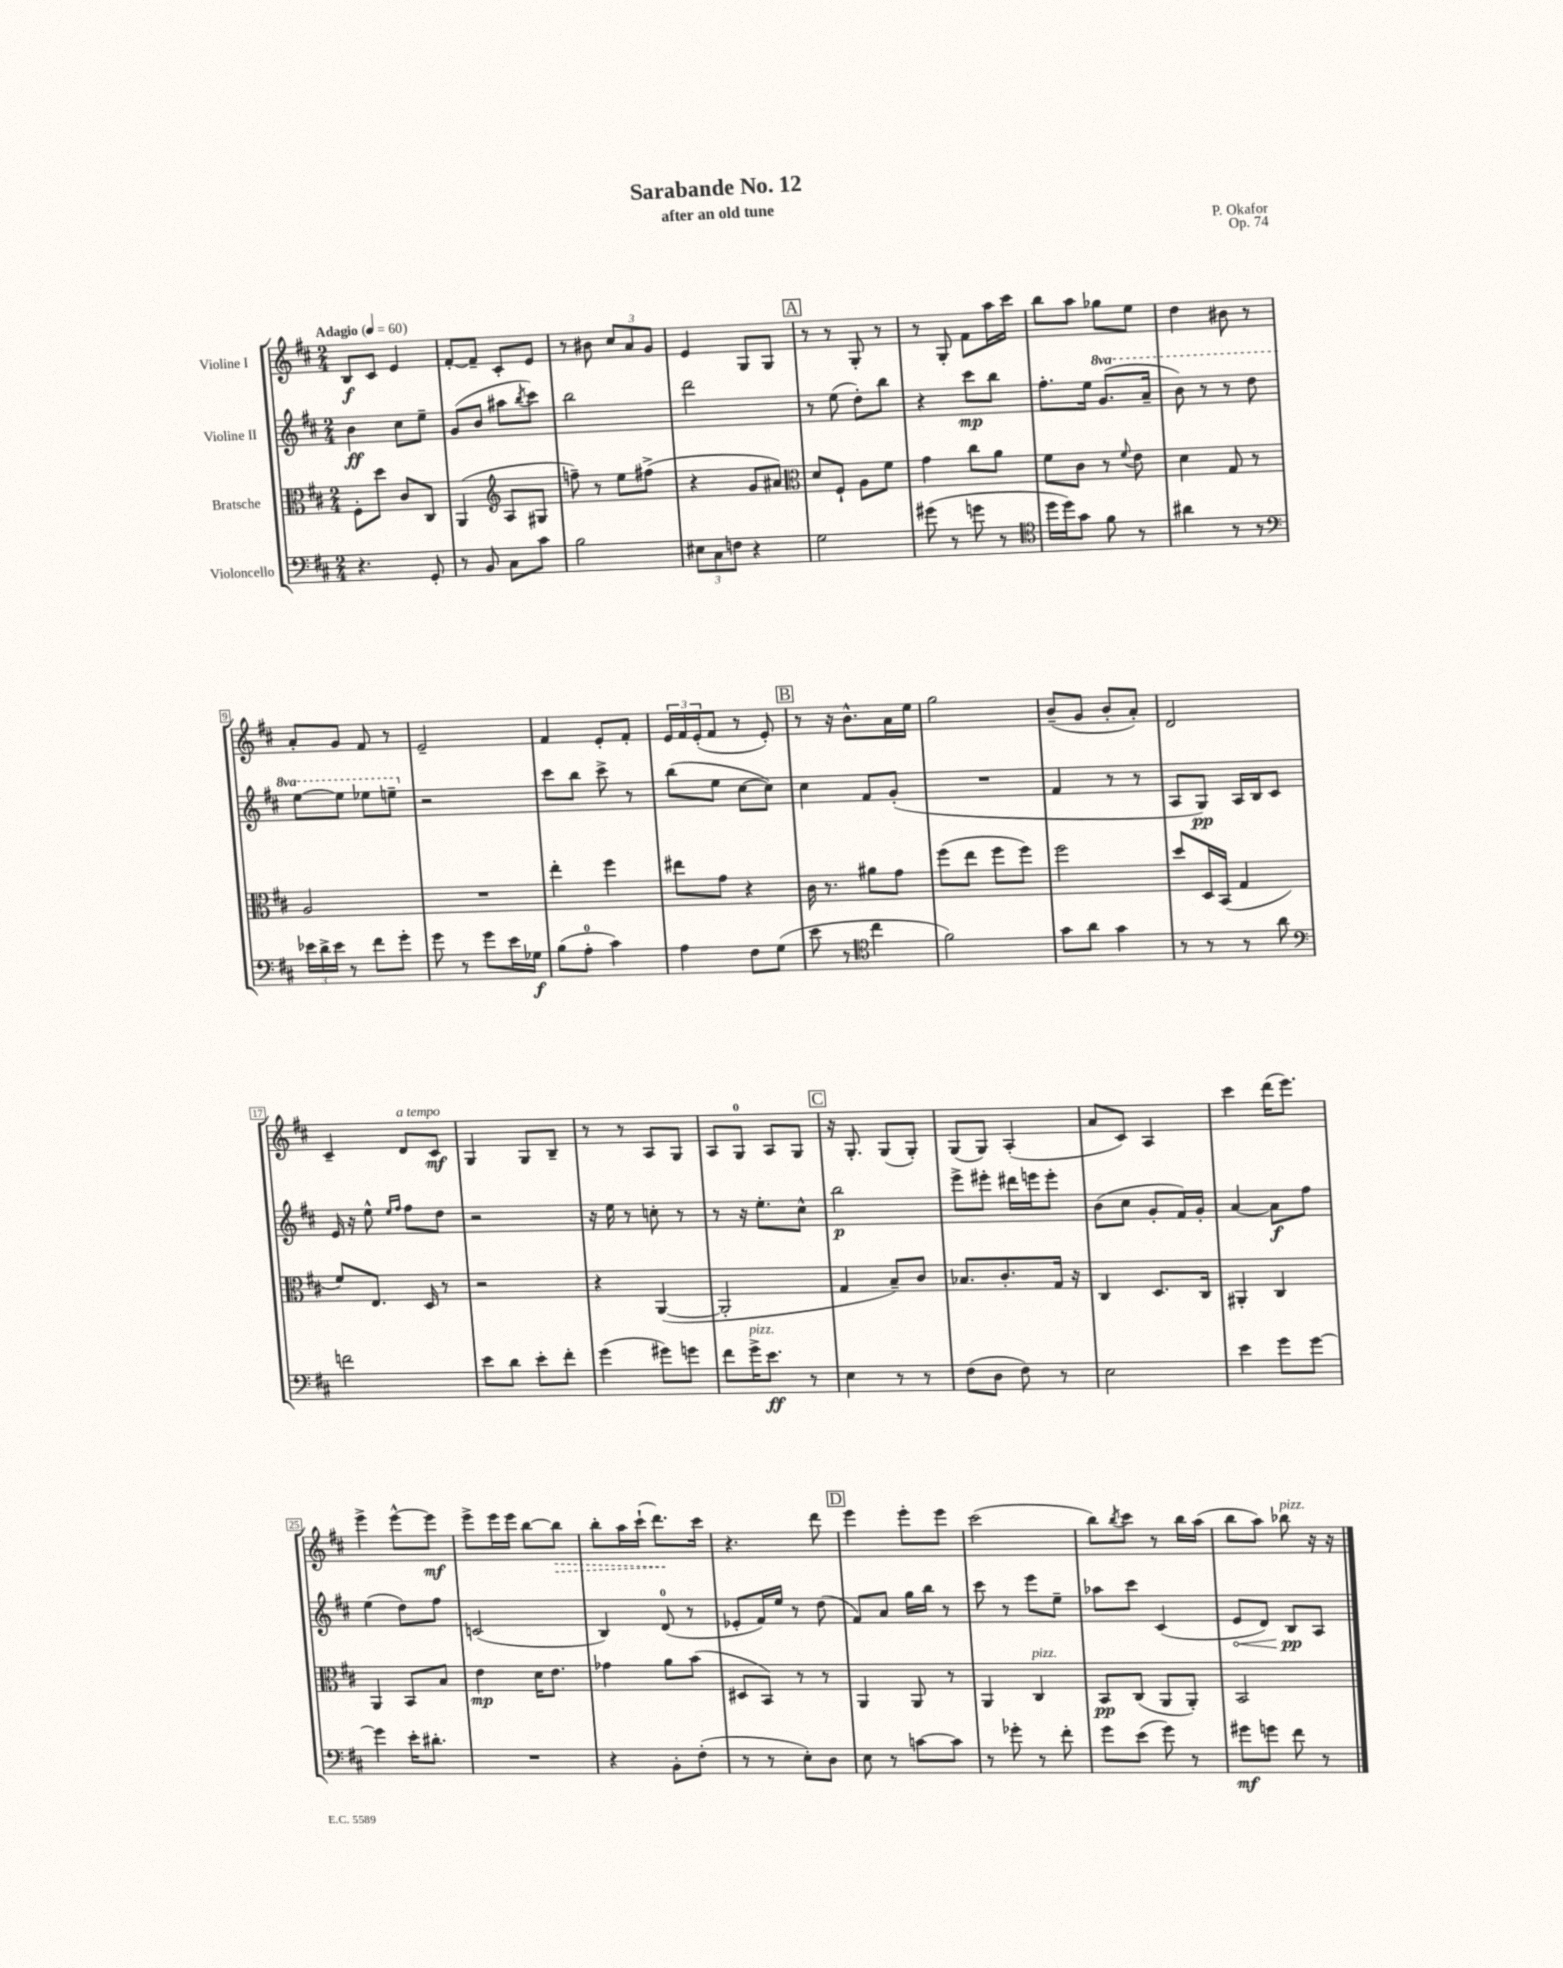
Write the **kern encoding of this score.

**kern	**dynam	**kern	**dynam	**kern	**dynam	**kern	**dynam
*part4	*part4	*part3	*part3	*part2	*part2	*part1	*part1
*staff4	*staff4	*staff3	*staff3	*staff2	*staff2	*staff1	*staff1
*I"Violoncello	*	*I"Bratsche	*	*I"Violine II	*	*I"Violine I	*
*clefF4	*	*clefC3	*	*clefG2	*	*clefG2	*
*k[f#c#]	*	*k[f#c#]	*	*k[f#c#]	*	*k[f#c#]	*
*M2/4	*	*M2/4	*	*M2/4	*	*M2/4	*
*MM60	*	*MM60	*	*MM60	*	*MM60	*
=1	=1	=1	=1	=1	=1	=1	=1
!	!	!	!	!	!	!LO:TX:a:B:t=Adagio	!
4.r	.	8F#'\L	.	4b\	ff	8B/L	f
.	.	8dd\J	.	.	.	8c#/J	.
.	.	8c#/L	.	8cc#\L	.	4e/	.
8GG'/	.	8C#/J	.	8ee~\J	.	.	.
=2	=2	=2	=2	=2	=2	=2	=2
8r	.	(4AA/	.	(8g/L	.	[8f#'/L	.
8BB/	.	.	.	8b/J	.	8f#~/J]	.
*	*	*clefG2	*	*	*	*	*
8C#\L	.	8A/L	.	8aa#X\L	.	8c#'/L	.
.	.	.	.	8qbb/	.	.	.
8c#\J	.	8G#X/J	.	8ccc#\J)	.	8e/J	.
=3	=3	=3	=3	=3	=3	=3	=3
2B\	.	8ffn~\)	.	2bb\	.	8r	.
.	.	8r	.	.	.	8b#X\	.
.	.	8ee\L	.	.	.	12cc#/L	.
.	.	.	.	.	.	12a/	.
.	.	(8ff#X^\J	.	.	.	.	.
.	.	.	.	.	.	12g/J	.
=4	=4	=4	=4	=4	=4	=4	=4
12E#X\L	.	4r	.	2ddd\	.	4e/	.
12C#\	.	.	.	.	.	.	.
12Fn\J	.	.	.	.	.	.	.
4r	.	8g/L	.	.	.	8G/L	.
.	.	8a#X/J)	.	.	.	8G/J	.
!!LO:REH:place=s1:t=A
=5	=5	=5	=5	=5	=5	=5	=5
*	*	*clefC3	*	*	*	*	*
2G\	.	8d/L	.	8r	.	8r	.
.	.	8F#`/J	.	(8ee\	.	8r	.
.	.	8A\L	.	8dd'\L)	.	8G'/	.
.	.	8f#\J	.	8bb\J	.	8r	.
=6	=6	=6	=6	=6	=6	=6	=6
(8g#X\	.	4g\	.	4r	.	8r	.
8r	.	.	.	.	.	8G'/	.
8gn\	.	8cc#\L	.	8ccc#\L	mp	8f#\L	.
8r	.	8a\J	.	8bb\J	.	16aa\L	.
.	.	.	.	.	.	16ccc#\JJ	.
=7	=7	=7	=7	=7	=7	=7	=7
*clefC4	*	*	*	*	*	*	*
16dd\LL	.	8f#\L	.	8.ff#'\L	.	8bb\L	.
16dd\J)	.	.	.	.	.	.	.
8g\J	.	8c#\J	.	.	.	8aa\J	.
.	.	.	.	16ee\Jk	.	.	.
*	*	*	*	*8va	*	*	*
8f#\	.	8r	.	(8.gg/L	.	8gg-X\L	.
.	.	8qqf#/	.	.	.	.	.
8r	.	8e\	.	.	.	8ee\J	.
.	.	.	.	16aa~/Jk	.	.	.
=8	=8	=8	=8	=8	=8	=8	=8
4a#X\	.	4d\	.	8bb\)	.	4dd\	.
.	.	.	.	8r	.	.	.
8r	.	8G/	.	8r	.	8b#X\	.
8r	.	8r	.	8ddd\	.	8r	.
!!LO:LB:g=z
=9	=9	=9	=9	=9	=9	=9	=9
*clefF4	*	*	*	*	*	*	*
24e-X\LL	.	2A/	.	[8eee\L	.	8a'/L	.
24d^\	.	.	.	.	.	.	.
24e-\JJ	.	.	.	.	.	.	.
8r	.	.	.	8eee\J]	.	8g/J	.
8f#\L	.	.	.	8eee-X\L	.	8f#/	.
8g'\J	.	.	.	8eeen~\J	.	8r	.
=10	=10	=10	=10	=10	=10	=10	=10
*	*	*	*	*X8va	*	*	*
8g\	.	2r	.	2r	.	2e~/	.
8r	.	.	.	.	.	.	.
8g\L	.	.	.	.	.	.	.
16e\L	.	.	.	.	.	.	.
16G-X\JJ	f	.	.	.	.	.	.
=11	=11	=11	=11	=11	=11	=11	=11
(8B\L	.	4ee'\	.	8ccc#\L	.	4f#/	.
8A'\J	.	.	.	8bb\J	.	.	.
4c#\)	.	4ff#\	.	8ccc#^\	.	8e'/L	.
.	.	.	.	8r	.	8f#'/J	.
=12	=12	=12	=12	=12	=12	=12	=12
4A\	.	8ee#X\L	.	(8bb\L	.	24e/LL	.
.	.	.	.	.	.	24f#/	.
.	.	.	.	.	.	(24e'/J	.
.	.	8g\J	.	8ee\J	.	8f#/J	.
8F#\L	.	4r	.	[8cc#\L	.	8r	.
(8G\J	.	.	.	8cc#\J])	.	8e'/)	.
!!LO:REH:place=s1:t=B
=13	=13	=13	=13	=13	=13	=13	=13
8e\	.	16c#\	.	4cc#\	.	8r	.
.	.	8.r	.	.	.	.	.
8r	.	.	.	.	.	16r	.
.	.	.	.	.	.	8.b^^\L	.
*clefC4	*	*	*	*	*	*	*
4cc#\	.	8a#X\L	.	8f#/L	.	.	.
.	.	8g\J	.	(8g'/J	.	16a\L	.
.	.	.	.	.	.	16ee\JJ	.
=14	=14	=14	=14	=14	=14	=14	=14
2f#\)	.	(8ff#\L	.	2r	.	2gg\	.
.	.	8ee\J	.	.	.	.	.
.	.	8ff#\L	.	.	.	.	.
.	.	8ff#\J)	.	.	.	.	.
=15	=15	=15	=15	=15	=15	=15	=15
8g\L	.	2ff#\	.	4f#/	.	(8b~/L	.
8a\J	.	.	.	.	.	8g/J	.
4g\	.	.	.	8r	.	8b'/L	.
.	.	.	.	8r	.	8a'/J)	.
=16	=16	=16	=16	=16	=16	=16	=16
8r	.	8dd/L	.	8A/L	.	2d/	.
8r	.	16D/L	.	8G/J)	pp	.	.
.	.	(16BB/JJ	.	.	.	.	.
8r	.	4G/	.	16A/LL	.	.	.
.	.	.	.	16B/J	.	.	.
8a\	.	.	.	8c#/J	.	.	.
!!LO:LB:g=z
=17	=17	=17	=17	=17	=17	=17	=17
*clefF4	*	*	*	*	*	*	*
2fn\	.	8f#/L)	.	16e/	.	4c#~/	.
.	.	.	.	16r	.	.	.
.	.	8.E/J	.	8ee^^\	.	.	.
.	.	.	.	16qqee/LL	.	.	.
.	.	.	.	16qqff#/JJ	.	.	.
!	!	!	!	!	!	!LO:TX:a:i:t=a tempo	!
.	.	.	.	8ff#\L	.	8d/L	.
.	.	16D/	.	.	.	.	.
.	.	8r	.	8dd\J	.	8c#/J	mf
=18	=18	=18	=18	=18	=18	=18	=18
8e\L	.	2r	.	2r	.	4G/	.
8d\J	.	.	.	.	.	.	.
8e'\L	.	.	.	.	.	8G/L	.
8f#'\J	.	.	.	.	.	8B~/J	.
=19	=19	=19	=19	=19	=19	=19	=19
(4g\	.	4r	.	16r	.	8r	.
.	.	.	.	16ee\	.	.	.
.	.	.	.	8r	.	8r	.
8g#X\L)	.	([4AA/	.	8ccn'\	.	8A/L	.
8gn\J	.	.	.	8r	.	8G/J	.
=20	=20	=20	=20	=20	=20	=20	=20
8f#\L	.	2AA'/]	.	8r	.	8A/L	.
!LO:TX:a:i:t=pizz.	!	!	!	!	!	!	!
16g^\K	.	.	.	16r	.	8G/J	.
8.e\J	ff	.	.	8.ee'\L	.	.	.
.	.	.	.	.	.	8A/L	.
8r	.	.	.	8cc#^^\J	.	8G/J	.
!!LO:REH:place=s1:t=C
=21	=21	=21	=21	=21	=21	=21	=21
4E\	.	4G/	.	2bb\	p	16r	.
.	.	.	.	.	.	8.G'/	.
8r	.	8B~/L)	.	.	.	(8G/L	.
8r	.	8c#/J	.	.	.	8G'/J)	.
=22	=22	=22	=22	=22	=22	=22	=22
(8F#\L	.	8.B-X/L	.	8eee^\L	.	(8G/L	.
8D\J	.	.	.	8eee#X'\J	.	8G/J)	.
.	.	8.c#'/	.	.	.	.	.
8F#\)	.	.	.	16ddd#X\LL	.	(4A'/	.
.	.	.	.	16eeen\J	.	.	.
8r	.	16G/Jk	.	8eee'\J	.	.	.
.	.	16r	.	.	.	.	.
=23	=23	=23	=23	=23	=23	=23	=23
2E\	.	4C#/	.	(8b\L	.	8a/L	.
.	.	.	.	8cc#\J	.	8c#/J)	.
.	.	8.D/L	.	8g'/L	.	4A/	.
.	.	.	.	16f#/L)	.	.	.
.	.	16C#/Jk	.	16g'/JJ	.	.	.
=24	=24	=24	=24	=24	=24	=24	=24
4e\	.	4AA#X'/	.	[4a/	.	4ccc#\	.
8g\L	.	4C#/	.	8a\L]	f	(16ddd\KL	.
.	.	.	.	.	.	8.eee\J)	.
[8g\J	.	.	.	8ff#\J	.	.	.
!!LO:LB:g=z
=25	=25	=25	=25	=25	=25	=25	=25
4g\]	.	4AA/	.	(4ee\	.	4eee^\	.
16e'\KL	.	8BB/L	.	8dd\L)	.	[8eee^^\L	.
8.d#X'\J	.	.	.	.	.	.	.
.	.	8B/J	.	8ff#\J	.	8eee\J]	mf
=26	=26	=26	=26	=26	=26	=26	=26
2r	.	4e\	mp	(2cn/	.	8eee^\L	.
.	.	.	.	.	.	16eee\L	.
.	.	.	.	.	.	16eee\JJ	.
.	.	16d\KL	.	.	.	[8bb\L	.
.	.	8.e\J	.	.	.	.	.
!	!	!	!	!	!	!	!LO:HP:b
.	.	.	.	.	.	8bb\J]	>
=27	=27	=27	=27	=27	=27	=27	=27
4r	.	4g-X\	.	4B/)	.	8bb'\L	.
.	.	.	.	.	.	16aa\L	.
.	.	.	.	.	.	(16ccc#`\JJ	.
8BB'\L	.	8a\L	.	(8d/	.	8.ddd\L)	.
(8F#'\J	.	(8b\J	.	8r	.	.	.
.	.	.	.	.	.	16ccc#\Jk	]
=28	=28	=28	=28	=28	=28	=28	=28
8r	.	8D#X/L	.	8e-X'/L	.	4.r	.
8r	.	8BB/J)	.	16f#/L)	.	.	.
.	.	.	.	16ee/JJ	.	.	.
8E'\L)	.	8r	.	8r	.	.	.
8D\J	.	8r	.	(8dd\	.	8ddd\	.
!!LO:REH:place=s1:t=D
=29	=29	=29	=29	=29	=29	=29	=29
8E\	.	4AA/	.	8f#/L)	.	4eee\	.
8r	.	.	.	8a/J	.	.	.
[8cn\L	.	8AA/	.	16gg\LL	.	8eee'\L	.
.	.	.	.	16bb\JJ	.	.	.
8c\J]	.	8r	.	8r	.	8eee\J	.
=30	=30	=30	=30	=30	=30	=30	=30
8r	.	4AA/	.	8ccc#\	.	(2ccc#\	.
8g-X'\	.	.	.	8r	.	.	.
!	!	!LO:TX:a:i:t=pizz.	!	!	!	!	!
8r	.	4C#/	.	8eee\L	.	.	.
8f#'\	.	.	.	8ee~\J	.	.	.
=31	=31	=31	=31	=31	=31	=31	=31
8g\L	.	8BB/L	pp	8aa-X\L	.	8bb\L)	.
.	.	.	.	.	.	8qbb/	.
(8e\J	.	(8C#/J	.	8ccc#\J	.	8ccc#\J	.
8g\)	.	8AA/L	.	(4c#/	.	8r	.
8r	.	8AA'/J)	.	.	.	16bb\LL	.
.	.	.	.	.	.	(16aa\JJ	.
=32	=32	=32	=32	=32	=32	=32	=32
!	!	!	!	!	!LO:HP:b	!	!
8g#X\L	mf	2BB/	.	8e/L	<	8bb\L	.
8gn\J	.	.	.	8d/J)	.	8aa\J)	.
!	!	!	!	!	!	!LO:TX:a:i:t=pizz.	!
8f#\	.	.	.	8B/L	pp	8bb-X\	.
8r	.	.	.	8A/J	[	16r	.
.	.	.	.	.	.	16r	.
==	==	==	==	==	==	==	==
*-	*-	*-	*-	*-	*-	*-	*-
